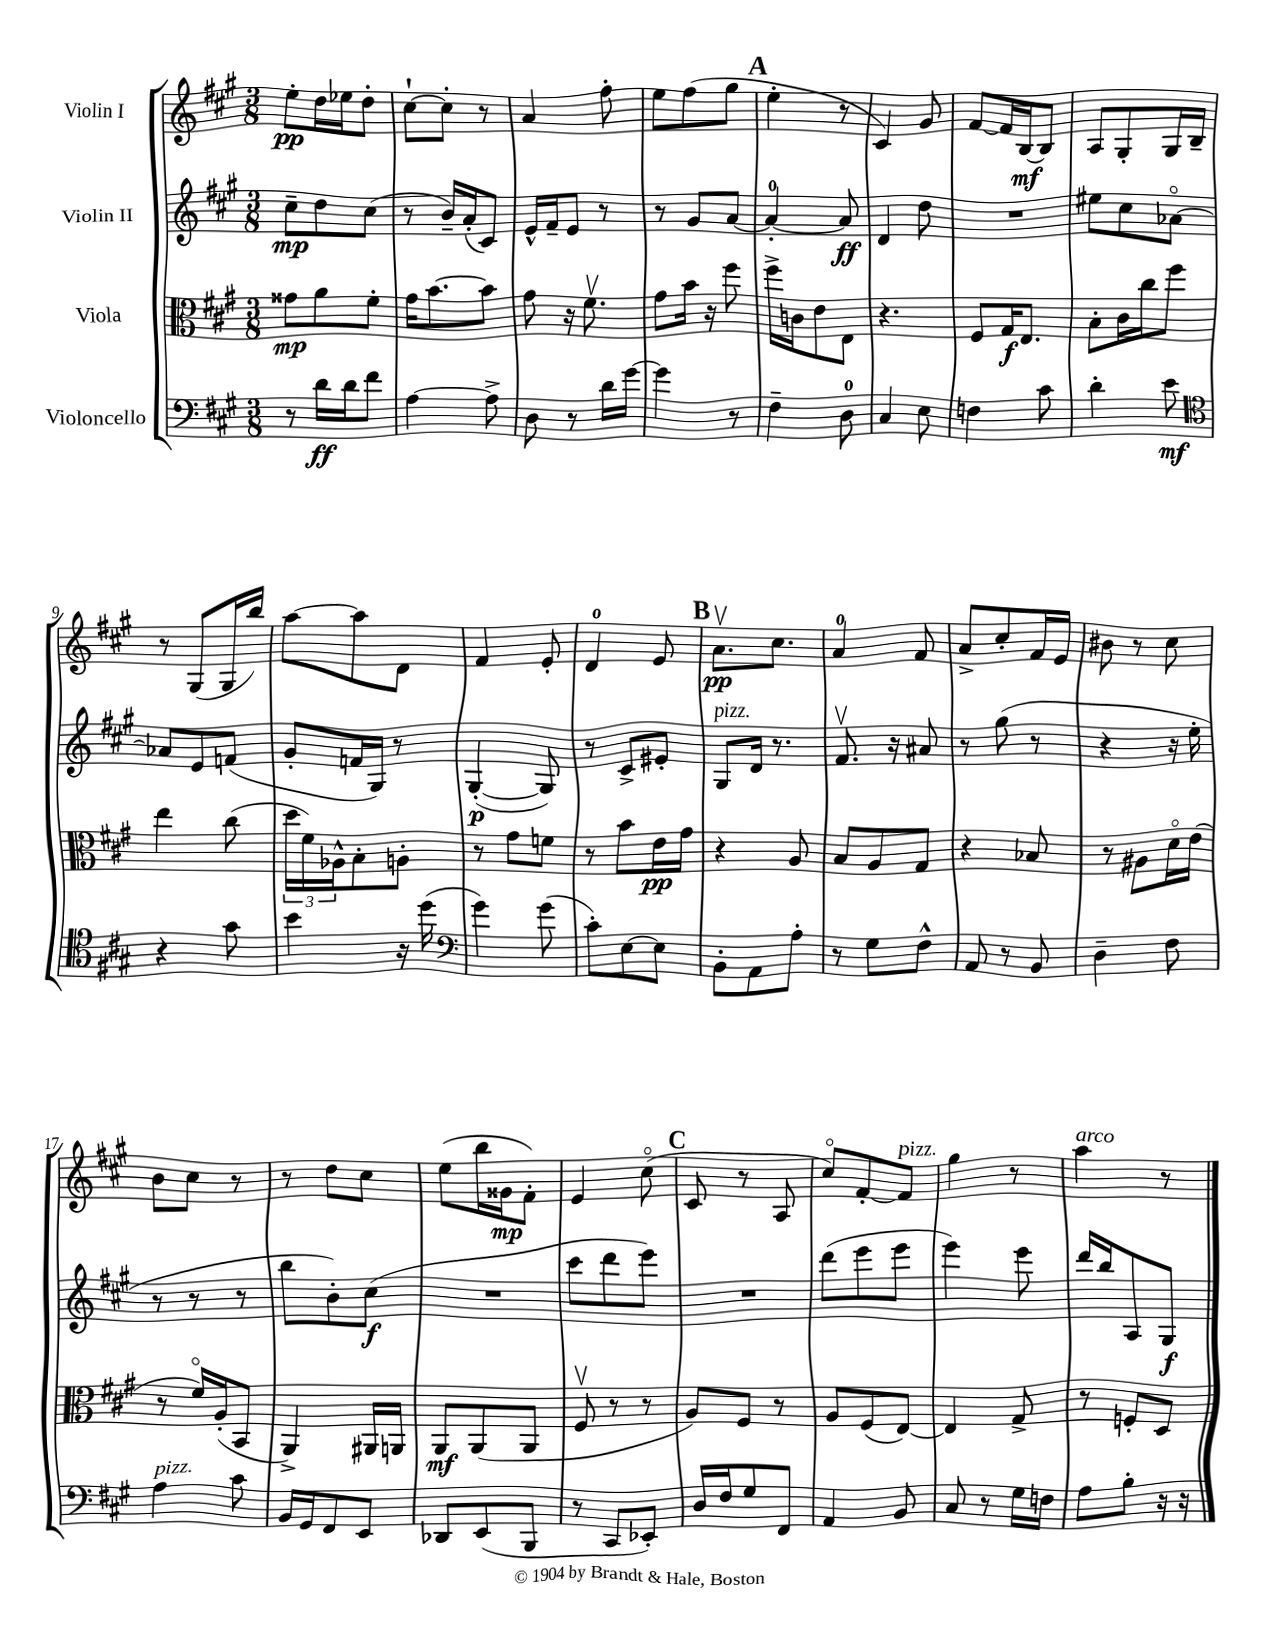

**kern	**kern	**kern	**kern
*staff4	*staff3	*staff2	*staff1
*clefF4	*clefC3	*clefG2	*clefG2
*k[f#c#g#]	*k[f#c#g#]	*k[f#c#g#]	*k[f#c#g#]
*M3/8	*M3/8	*M3/8	*M3/8
8r	8g##\L	8cc#~\L	8ee'\L
16d\LL	8a\	8dd\	16dd\L
16d\J	.	.	16ee-\J
8f#\J	8f#'\J	(8cc#\J	8dd'\J
=	=	=	=
[4A\	16g#\LK	8r	[8cc#`\L
.	[8.b\	.	.
.	.	16b~/LL)	8cc#'\]J
.	.	(16a'/J	.
8A^\]	8b\]J	8c#/J)	8r
=	=	=	=
8D\	8g#\	16e^^/LL	4a/
.	.	16f#~/J	.
8r	16r	8e/J	.
.	8.f#v\	.	.
16d\LL	.	8r	8ff#'\
[16g#\JJ	.	.	.
=	=	=	=
4g#\]	8g#\L	8r	8ee\L
.	16b\Jk	8g#/L	(8ff#\
.	16r	.	.
8r	8ff#\	[8a/J	8gg#\J
=	=	=	=
4F#~\	16ff#^\LL	4a'/_	4ee'\
.	16c\J	.	.
.	8e\	.	.
8D\	8E\J	8a/]	8r
=	=	=	=
4C#/	4.r	4d/	4c#/)
8E\	.	8dd\	8g#/
=	=	=	=
4F\	8F#/L	4.r	[8f#/L
.	16G#/K	.	16f#/]L
.	8.E/J	.	[16B/J
8c#\	.	.	8B/]J
=	=	=	=
4d'\	8B'\L	8ee#\L	8A/L
.	16c#\L	8cc#\	8G#'/
.	16cc#\J	.	.
8e\	8ff#\J	[8a-o\J	16G#/L
.	.	.	16B~/JJ
=	=	=	=
*clefC4	*	*	*
4r	4ee\	8a-/]L	8r
.	.	8e/	(8G#/L
8g#\	(8cc#\	(8f/J	16G#/L
.	.	.	16bb/JJ)
=	=	=	=
4b\	24dd\LL	8g#'/L	[8aa\L
.	24f#\)	.	.
.	24A-^^\J	.	.
.	8B'\	16f/L	8aa\]
.	.	16G#/JJ)	.
16r	8A'\J	8r	8d\J
(16dd\	.	.	.
=	=	=	=
*clefF4	*	*	*
4g#\)	8r	([4G#'/	4f#/
.	8g#\L	.	.
(8g#\	8f\J	8G#/])	8e'/
=	=	=	=
8c#'\L)	8r	8r	4d/
[8E\	8b\L	8c#^/L	.
8E\]J	16e\L	8e#'/J	8e/
.	16g#\JJ	.	.
=	=	=	=
8BB'\L	4r	8G#/L	8.av\L
8AA\	.	16d/Jk	.
.	.	8.r	8.cc#\J
8A'\J	8A/	.	.
=	=	=	=
8r	8B/L	8.f#v/	4a/
8G#\L	8A/	.	.
.	.	16r	.
8F#^^\J	8G#/J	8a#/	8f#/
=	=	=	=
8AA/	4r	8r	8a^/L
8r	.	(8gg#\	8cc#'/
8BB/	8B-/	8r	16f#/L
.	.	.	16e/JJ
=	=	=	=
4D~\	8r	4r	8b#\
.	8A#\L	.	8r
8F#\	16do\L	16r	8cc#\
.	(16e\JJ	16ee'\	.
=	=	=	=
4A\	8r	8r	8b\L
.	16f#o/LL)	8r	8cc#\J
.	(16A'/J	.	.
8c#\	8BB/J	8r	8r
=	=	=	=
16BB/LL	4AA^/)	8bb\L	8r
16GG#/J	.	.	.
8FF#/	.	8b'\)	8dd\L
8EE/J	16AA#/LL	(8cc#\J	8cc#\J
.	16AA/JJ	.	.
=	=	=	=
8DD-/L	8AA/L	4.r	(8ee\L
(8EE/	(8AA/	.	16bb\L
.	.	.	16g##\J
8BBB/J	8AA/J	.	8f#'\J)
=	=	=	=
8r	8F#v/	8ccc#\L	4e/
8CC#/L	8r	8ddd\	.
8EE-'/J)	8r	8eee\J)	(8cc#o\
=	=	=	=
16D/LL	8A/L)	4.r	8c#/
16F#/J	.	.	.
8G#/	8F#/J	.	8r
8FF#/J	8r	.	8A/
=	=	=	=
4AA/	8A/L	(8ddd\L	8cc#o/L)
.	(8F#/	8eee\	[8f#'/
8BB/	[8E/J)	8eee\J	8f#/]J
=	=	=	=
8C#/	4E/]	4eee\)	4gg#\
8r	.	.	.
16G#\LL	8G#^/	8eee\	8r
16F\JJ	.	.	.
=	=	=	=
8A\L	8r	16ddd/LL	4aa\
.	.	16bb/J	.
8B'\J	8F'/L	8A/	.
16r	8D/J	8G#/J	8r
16r	.	.	.
==	==	==	==
*-	*-	*-	*-
